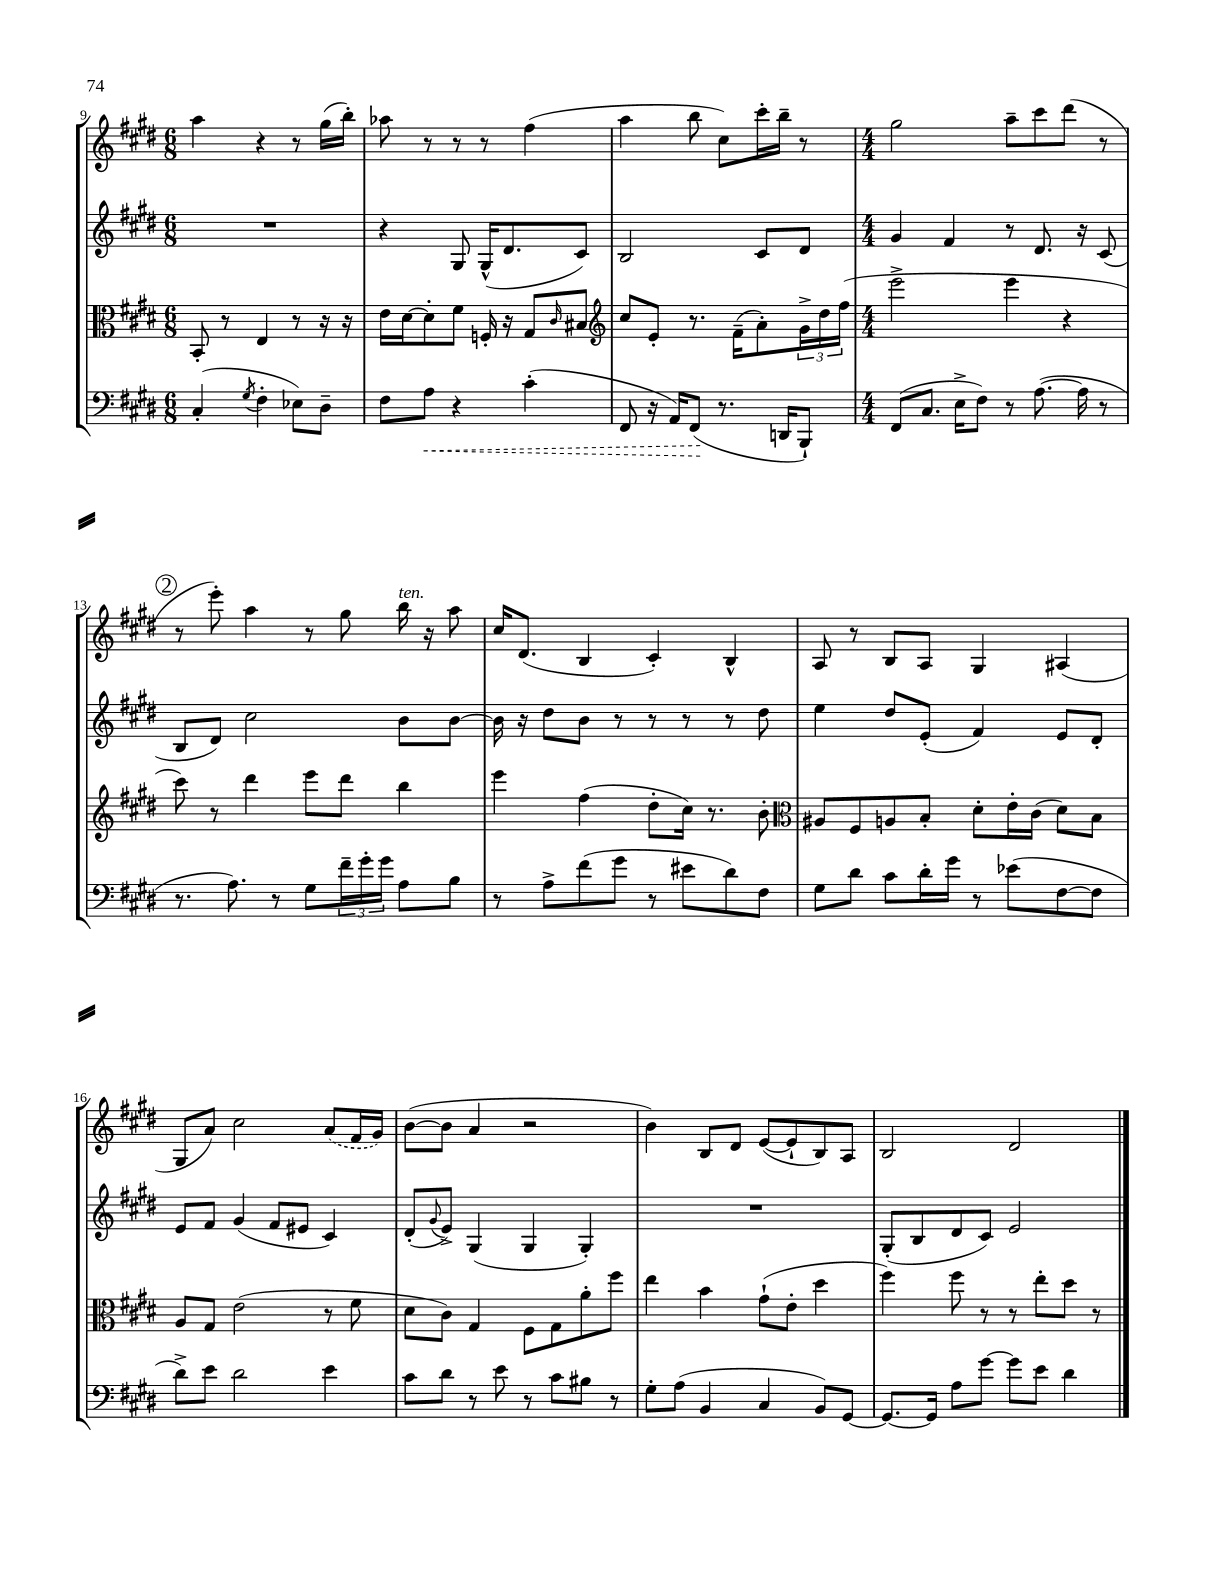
<<
\new StaffGroup <<
\new Staff = "s0" {
    \clef treble \key e \major \numericTimeSignature \time 6/8
    a''4 r4 r8 gis''16( b''16-.) |
    aes''8 r8 r8 r8 fis''4( |
    a''4 b''8 cis''8) cis'''16-. b''16-- r8 |
    \numericTimeSignature \time 4/4 gis''2 a''8-- cis'''8 dis'''8( r8 |
    \mark \markup { \circle "2" } r8 e'''8-.) a''4 r8 gis''8 b''16^\markup { \italic "ten." } r16 a''8 |
    cis''16 dis'8.( b4 cis'4-.) b4-^ |
    a8 r8 b8 a8 gis4 ais4( |
    gis8 a'8) cis''2 \once \slurDashed a'8( fis'16 gis'16) |
    b'8~( b'8 a'4 r2 |
    b'4) b8 dis'8 e'8~( e'8-! b8) a8 |
    b2 dis'2 \bar "|." |
}
\new Staff = "s1" {
    \clef treble \key e \major \numericTimeSignature \time 6/8
    R2. |
    r4 gis8 gis16-^( dis'8. cis'8) |
    b2 cis'8 dis'8 |
    \numericTimeSignature \time 4/4 gis'4 fis'4 r8 dis'8. r16 cis'8( |
    \mark \markup { \circle "2" } b8 dis'8) cis''2 b'8 b'8~ |
    b'16 r16 dis''8 b'8 r8 r8 r8 r8 dis''8 |
    e''4 dis''8 e'8-.( fis'4) e'8 dis'8-. |
    e'8 fis'8 gis'4( fis'8 eis'8 cis'4) |
    dis'8-.( \appoggiatura { gis'8 } e'8->) gis4( gis4 gis4-.) |
    R1 |
    gis8-.( b8 dis'8 cis'8) e'2 \bar "|." |
}
\new Staff = "s2" {
    \clef alto \key e \major \numericTimeSignature \time 6/8
    b,8-. r8 e4 r8 r16 r16 |
    e'16 dis'16~ dis'8-. fis'8 f16-. r16 gis8 \grace { cis'16 } bis8 |
    \clef treble cis''8 e'8-. r8. fis'16--( a'8-.) \tuplet 3/2 { gis'16-> dis''16 fis''16( } |
    \numericTimeSignature \time 4/4 e'''2-> e'''4 r4 |
    \mark \markup { \circle "2" } cis'''8) r8 dis'''4 e'''8 dis'''8 b''4 |
    e'''4 fis''4( dis''8-. cis''16) r8. b'8-. |
    \clef alto ais8 fis8 a8 b8-. dis'8-. e'16-. cis'16( dis'8) b8 |
    a8 gis8 e'2( r8 fis'8 |
    dis'8 cis'8) gis4 fis8 gis8 a'8-. fis''8 |
    e''4 b'4 gis'8-!( e'8-. dis''4 |
    fis''4) fis''8 r8 r8 e''8-. dis''8 r8 \bar "|." |
}
\new Staff = "s3" {
    \clef bass \key e \major \numericTimeSignature \time 6/8
    cis4-.( \acciaccatura { gis8 } fis4-. ees8) dis8-- |
    fis8 \once \override Hairpin.style = #'dashed-line a8\< r4 cis'4-.( |
    fis,8 r16 a,16) fis,8\!( r8. d,16 b,,8-!) |
    \numericTimeSignature \time 4/4 fis,8( cis8. e16-> fis8) r8 a8.~( a16 r8 |
    \mark \markup { \circle "2" } r8. a8.) r8 gis8 \tuplet 3/2 { fis'16-- gis'16-. gis'16 } a8 b8 |
    r8 a8-> fis'8( gis'8 r8 eis'8 dis'8) fis8 |
    gis8 dis'8 cis'8 dis'16-. gis'16 r8 ees'8( fis8~ fis8 |
    dis'8->) e'8 dis'2 e'4 |
    cis'8 dis'8 r8 e'8 r8 cis'8 bis8 r8 |
    gis8-. a8( b,4 cis4 b,8) gis,8~ |
    gis,8.~ gis,16 a8 gis'8~ gis'8 e'8 dis'4 \bar "|." |
}
>>
>>
\layout { \context { \Score currentBarNumber = #9 } }
